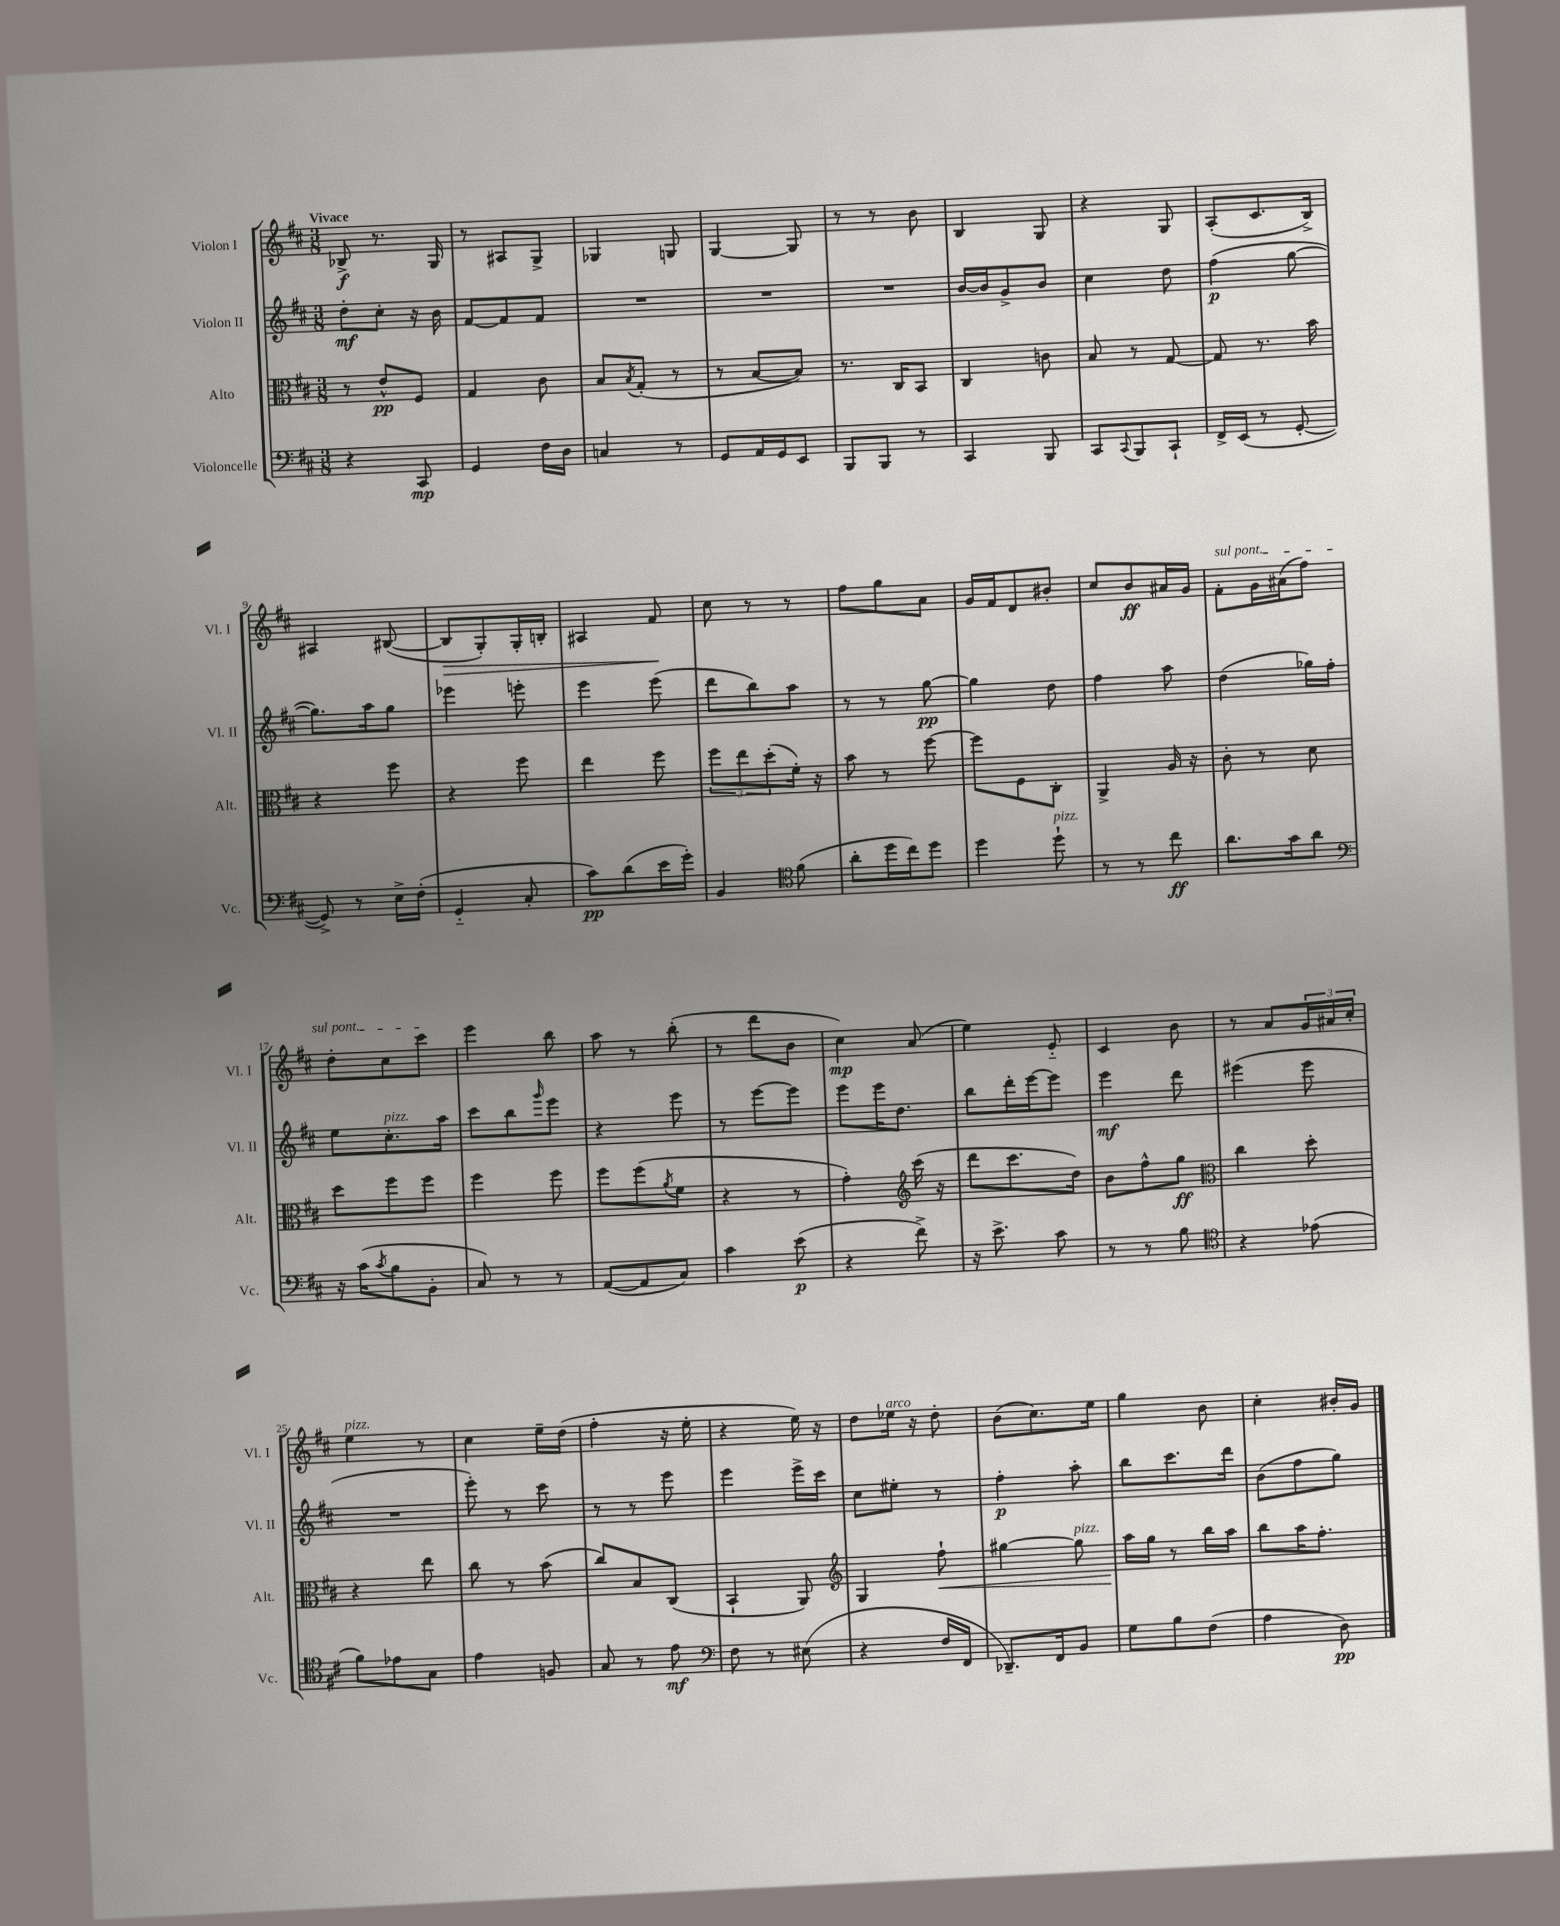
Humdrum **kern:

**kern	**kern	**kern	**kern
*staff4	*staff3	*staff2	*staff1
*clefF4	*clefC3	*clefG2	*clefG2
*k[f#c#]	*k[f#c#]	*k[f#c#]	*k[f#c#]
*M3/8	*M3/8	*M3/8	*M3/8
4r	8r	8dd'\L	8B-^/
.	8e^^/L	8cc#'\J	8.r
8CC#/	8F#/J	16r	.
.	.	16b\	16G/
=	=	=	=
4GG/	4G/	[8f#/L	8r
.	.	8f#/]	8A#/L
16F#\LL	8c#\	8f#/J	8G^/J
16D\JJ	.	.	.
=	=	=	=
4C/	8B/L	4.r	4G-/
.	8qB/	.	.
.	(8G'/J	.	.
8r	8r	.	8G/
=	=	=	=
8GG/L	8r	4.r	[4G/
16AA/L	[8B/L	.	.
16GG/J	.	.	.
8EE/J	8B/]J)	.	8G/]
=	=	=	=
8BBB/L	8.r	4.r	8r
8BBB/J	.	.	8r
.	16C#/LK	.	.
8r	8BB/J	.	8b\
=	=	=	=
4CC#/	4C#/	[16b/LL	4B/
.	.	16b/]J	.
.	.	8g^/	.
8BBB/	8c\	8b/J	8G/
=	=	=	=
8CC#/L	8B/	4cc#\	4r
8qqCC#/	.	.	.
8BBB/	8r	.	.
8CC#`/J	[8G/	8dd\	8G/
=	=	=	=
16FF#^/LL	8G/]	(4ff#\	(8A'/L
(16EE/JJ	.	.	.
8r	8.r	.	8.c#/
[8GG'/	.	[8gg\	.
.	16b\	.	16B^/Jk)
=	=	=	=
8GG^/])	4r	8.gg\]L)	4A#/
8r	.	.	.
.	.	16aa\k	.
16E^\LL	8ff#\	8gg\J	([8B#/
(16F#'\JJ	.	.	.
=	=	=	=
4GG'~/	4r	4eee-\	8B#/]L
.	.	.	8G'/)
8C#'/	8ff#\	8eee'\	16G'/L
.	.	.	16B'/JJ
=	=	=	=
8c#\L)	4ee\	4eee\	4A#/
(8d\	.	.	.
16e\L	8ff#\	(8eee\	8f#/
16g'\JJ)	.	.	.
=	=	=	=
4BB/	12ff#\L	8ddd\L	8cc#\
.	12ee\	.	.
.	.	8bb\)	8r
.	(12dd'\	.	.
*clefC4	*	*	*
(8f#\	16f#'\Jk)	8aa\J	8r
.	16r	.	.
=	=	=	=
8a'\L	8b\	8r	8ff#\L
16dd\L	8r	8r	8gg\
16cc#\J)	.	.	.
8dd\J	[8ff#\	[8gg\	8a\J
=	=	=	=
4dd\	8ff#\]L	4gg\]	16g/LL
.	.	.	16f#/J
.	8F#\	.	8d/
8dd`\	8C#'\J	8dd\	8b#'/J
=	=	=	=
8r	4AA^/	4ff#\	8cc#/L
8r	.	.	8b/
8cc#\	16A/	8aa\	16a#/L
.	16r	.	16g/JJ
=	=	=	=
8.a\L	8c#'\	(4dd\	8f#'\L
.	8r	.	16g\L
16g\k	.	.	(16a#\J
8a\J	8d\	16gg-\LL)	8ff#\J)
.	.	16ff#'\JJ	.
=	=	=	=
*clefF4	*	*	*
16r	8dd\L	8ee\L	8dd'\L
(16c#\LK	.	.	.
8qc#/	.	.	.
8B\	8ff#\	8.cc#'\	8cc#\
8BB'\J	8ff#\J	.	8ccc#\J
.	.	16aa\Jk	.
=	=	=	=
8C#/)	4ff#\	8ccc#\L	4eee\
8r	.	8bb\	.
.	.	16qqggg/	.
8r	8ff#\	8eee\J	8bb\
=	=	=	=
([8AA/L	8ff#\L	4r	8aa\
8AA/]	(8ff#\	.	8r
.	8qa/	.	.
8C#/J)	8f#\J	8eee\	(8bb'\
=	=	=	=
4c#\	4r	8r	8r
.	.	[8eee\L	8ddd\L
(8e\	8r	8eee\]J	8b\J
=	=	=	=
4r	4g'\)	8eee\L	4cc#\)
.	.	16eee\K	.
.	.	8.dd\J	.
*	*clefG2	*	*
8f#^\)	(16ccc#\	.	(8a/
.	16r	.	.
=	=	=	=
16r	8ddd\L	8bb\L	4ee\)
8.e^\	.	.	.
.	8.ccc#\	16ddd'\L	.
.	.	[16eee\J	.
8c#\	.	8eee\]J	8e'~/
.	16dd\Jk)	.	.
=	=	=	=
8r	8b\L	4eee\	4c#/
8r	8ff#^^\	.	.
8B\	8gg\J	8ddd\	8b\
=	=	=	=
*clefC4	*clefC3	*	*
4r	4cc#\	(4eee#\	8r
.	.	.	8a/L
(8e-\	8dd'\	8eee#\	24g/L
.	.	.	24a#/
.	.	.	24cc#'/JJ
=	=	=	=
8f#\L)	4r	4.r	4ee\
8e-\	.	.	.
8G\J	8ee\	.	8r
=	=	=	=
4e\	8cc#\	8eee'\)	4cc#\
.	8r	8r	.
8F/	(8b\	8ccc#\	16ee~\LL
.	.	.	(16dd\JJ
=	=	=	=
8G/	8cc#/L)	8r	4ff#'\
8r	8B/	8r	.
8e\	(8C#/J	8eee\	16r
.	.	.	16ee'\
=	=	=	=
*clefF4	*	*	*
8F#\	4BB`/	4eee\	4r
8r	.	.	.
(8E#\	8AA/)	16eee^\LL	16ee\)
.	.	16ccc#\JJ	16r
=	=	=	=
*	*clefG2	*	*
4r	4G/	8cc#\L	8dd\L
.	.	8ee#'\J	16ee-\Jk
.	.	.	16r
16F#/LL	8ff#`\	8r	8dd'\
16FF#/JJ	.	.	.
=	=	=	=
8.DD-~/L)	[4gg#\	4ff#'\	(8b\L
.	.	.	8.cc#\)
16FF#/k	.	.	.
8BB/J	8gg#\]	8aa'\	.
.	.	.	16ee\Jk
=	=	=	=
8G\L	16aa\LL	8bb\L	4gg\
.	16gg\JJ	.	.
8B\	8r	8.ccc#\	.
(8F#\J	16bb\LL	.	8b\
.	16aa\JJ	16ddd\Jk	.
=	=	=	=
4A\	8bb\L	(8b\L	4cc#'\
.	16aa\K	8ff#\	.
.	8.ff#'\J	.	.
8D\)	.	8gg\J)	16b#'/LL
.	.	.	16g/JJ
==	==	==	==
*-	*-	*-	*-
